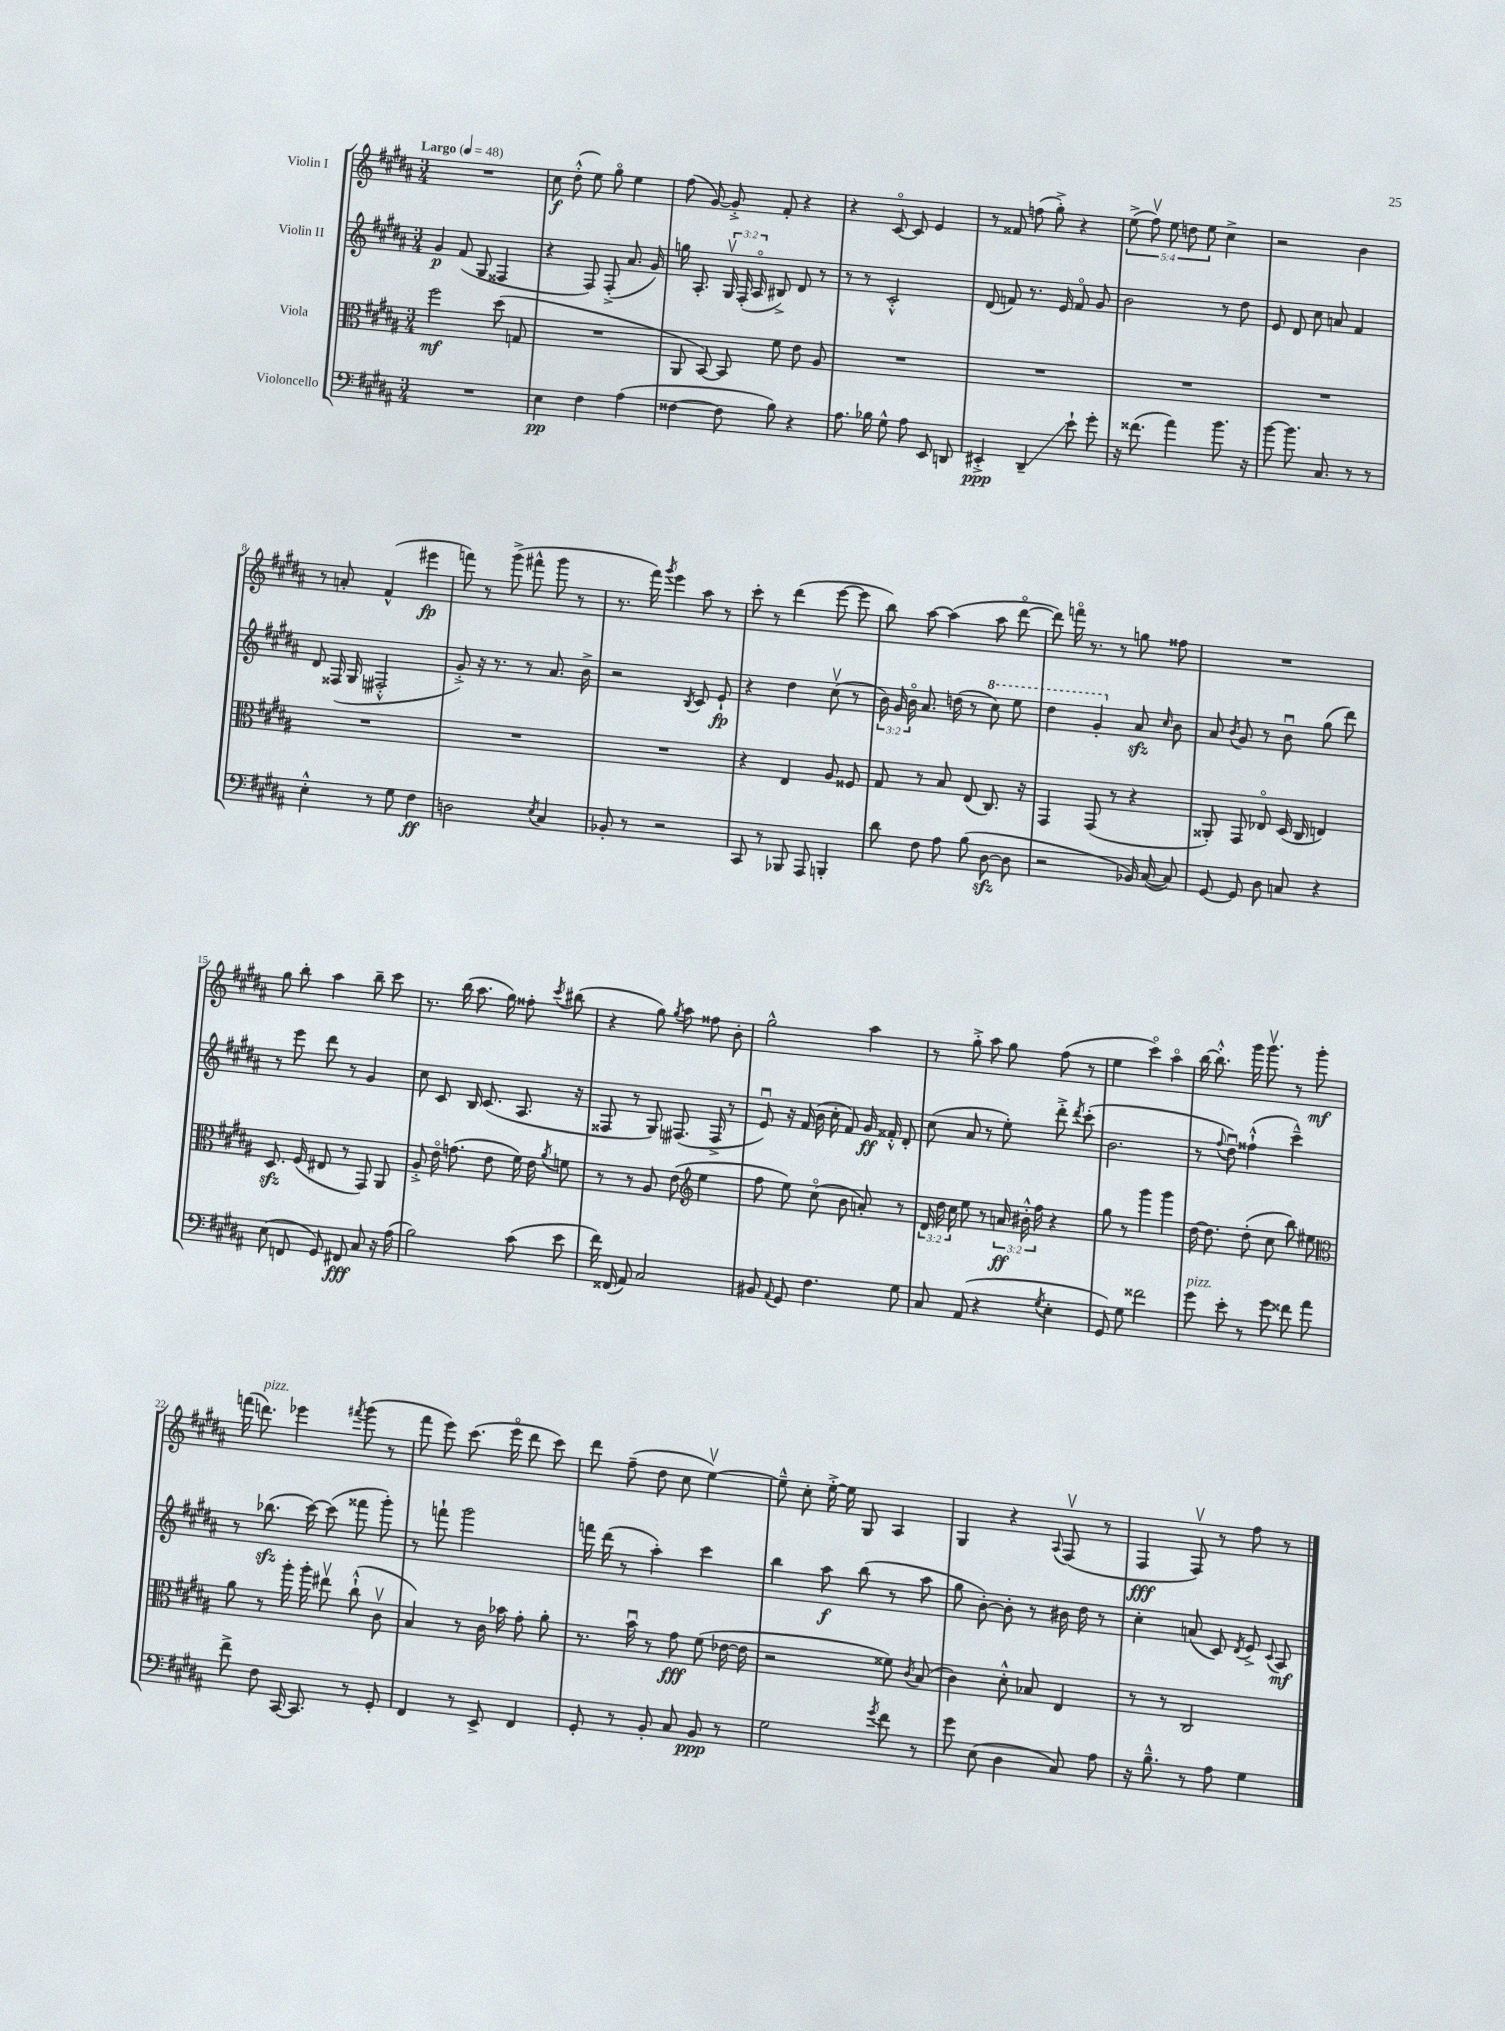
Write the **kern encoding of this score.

**kern	**kern	**kern	**kern
*staff4	*staff3	*staff2	*staff1
*clefF4	*clefC3	*clefG2	*clefG2
*k[f#c#g#d#a#]	*k[f#c#g#d#a#]	*k[f#c#g#d#a#]	*k[f#c#g#d#a#]
*M3/4	*M3/4	*M3/4	*M3/4
*MM48	*MM48	*MM48	*MM48
2.r	2ff#\	4g#/	2.r
.	.	(8f#/	.
.	.	8G#/	.
.	(8dd#\	4F##/	.
.	8G/	.	.
=	=	=	=
4E\	2.r	4r	8cc#\
.	.	.	(8dd#'^^\
4F#\	.	8F#/)	8ee\)
.	.	(8F#'^/	8gg#o\
(4A#\	.	8.a#/	4ee\
.	.	16g#/)	.
=	=	=	=
[4F##\	8AA#/	16gg\	(8ff#\
.	.	8.A#'/	.
.	[8BB/)	.	[8g#/)
8F##\]	8BB/]	24G#v/	8g#'^/]
.	.	(24F#'/	.
.	.	24A#o/	.
8B\)	8f#\	8B#^/)	8f#'/
4r	8e\	8d#/	4r
.	8A#/	8r	.
=	=	=	=
8.A#\	2.r	8r	4r
.	.	8r	.
16B-\	.	.	.
8G#^^\	.	2c#'^^/	[8c#o/
8A#\	.	.	8c#/]
8EE/	.	.	4e/
8DD/	.	.	.
=	=	=	=
4EE#'^/	2.r	(8d#/	8r
.	.	8f/)	8f##/
4DD#~/	.	8.r	(8ff\
.	.	.	8gg#'^\)
.	.	16e/	.
8e`\	.	8fo/	4r
8g#'\	.	8g#/	.
=	=	=	=
16r	2.r	2b\	(10ee^\
(8.f##\	.	.	.
.	.	.	10ff#v\)
.	.	.	10ee\
4a#\)	.	.	.
.	.	.	10dd\
.	.	.	10ee\
8.b\	.	8r	4cc#^\
.	.	8dd#\	.
16r	.	.	.
=	=	=	=
[8b\	2.r	8e/	2r
8.b\]	.	8d#/	.
.	.	8cc#\	.
8.C#/	.	.	.
.	.	8a/	.
8r	.	4f#/	4b\
8r	.	.	.
=	=	=	=
4E'^^\	2.r	8d#/	8r
.	.	(16F##/	8a'/
.	.	16G#/	.
8r	.	2F#'^^/	(4f#^^/
8G#\	.	.	.
4F#\	.	.	4eee#\
=	=	=	=
2D\	2.r	8g#'^/)	8fff\)
.	.	16r	8r
.	.	8.r	.
.	.	.	(8ggg#^\
.	.	8r	8fff#^^\
8qE/	.	.	.
4C#/	.	8.a#/	8ggg#\
.	.	.	8r
.	.	16b^\	.
=	=	=	=
8BB-'/	2.r	2r	8.r
8r	.	.	.
.	.	.	16fff#\)
.	.	.	8qggg#/
2r	.	.	4eee\
.	.	8qB/	.
.	.	8c#/	8aa#\
.	.	8e`/	8r
=	=	=	=
8CC#/	4r	4r	8ccc#'\
8r	.	.	8r
8BBB-/	4E/	4dd#\	(4ddd#\
8AAA#/	.	.	.
4BBB'/	8A#/	(8cc#v\	[8eee\
.	8F##/	8r	8eee\]
=	=	=	=
8d#\	8G#/	24b\)	8bb\)
.	.	24g#/	.
.	.	24bo\	.
8F#\	8r	8.a#/	[8aa#\
8A#\	8B/	.	(4aa#\]
.	.	(16dd\	.
(8B\	(8E/	8r	.
[8D#\	8.C#/)	8ccc#\)	8aa#\
8D#\]	.	8eee\	[8ddd#o\
.	16r	.	.
=	=	=	=
2r	4GG#/	4ddd#\	8ddd#\])
.	.	.	16fffo\
.	.	.	8.r
.	(8GG#/	4gg#'/	.
.	8r	.	8r
16BB-/)	4r	8a#/	8gg\
([16C#/	.	.	.
.	.	16qqcc#/	.
8C#/])	.	8b\	8ff##\
=	=	=	=
[8GG#/	8AA##'/)	8a#/	2.r
.	.	8qb/	.
8GG#/]	8GG#/	8g#/	.
8D#\	8E-o/	8r	.
8C/	(16D#/	8bu\	.
.	16C#/	.	.
4r	4E/)	(8gg#\	.
.	.	8ddd#\)	.
=	=	=	=
(8E\	8.D#/	8r	8gg#\
8FF/	.	8eee\	8bb'\
.	(16F#/	.	.
8GG#/)	8E#/	8ddd#\	4aa#\
8FF#/	8r	8r	.
8C#/	8GG#/)	4g#/	8bb~\
16r	8AA#/	.	8ccc#\
(16A#\	.	.	.
=	=	=	=
2B\)	8A#'^/	8cc#\	8.r
.	16eo\	8c#/	.
.	(8.g\	.	(16bb\
.	.	16B/	8.aa#\
.	.	(8.c#/	.
.	8e\	.	.
.	.	.	16gg#\)
(8c#\	16f#\)	8.A#/	8ff##'\
.	16e\	.	.
.	8qa#/	.	8qccc#/
8e\	8f\	.	(8bb#\
.	.	16r	.
=	=	=	=
16f#\)	8r	8F##/	4r
(16FF##/	.	.	.
8AA#/)	8r	8r	.
2C#/	8A#/	8G#/)	8gg#\)
.	.	.	8qgg#/
.	(8e\	(8.F#/	8aa#\
*	*clefG2	*	*
.	4ee\	.	8ff##\
.	.	16F#^/	.
.	.	8r	8b'\
=	=	=	=
8BB#/	8ff#\	8eu/)	2gg#^^\
8qqAA#/	.	.	.
8GG#/	8ee\)	16r	.
.	.	(16f#/	.
4.F#\	(8cc#o\	16b\	.
.	.	16cc#'\	.
.	8b\	8f#/)	.
.	8a'/)	16g#/	4aa#\
.	.	16f##'^^/	.
8G#\	8r	8d#'/	.
=	=	=	=
8C#/	24d#/	(8cc#\	8r
.	24dd#\	.	.
.	24cc#\	.	.
(8AA#/	8ee\	8a#/	8gg#'^\
4r	8r	8r	8aa#\
.	24a/	8ee'\)	8gg#\
.	24b#'^^\	.	.
.	24ff#\	.	.
8qG#/	.	.	.
4E'\	4r	8ddd#'^\	(8ff#\
.	.	8qddd#/	.
.	.	(8ccc#'\	8r
=	=	=	=
8GG#/)	8gg#\	2.b\	4ee\
8G#\	8r	.	.
2f##\	4ggg#\	.	4ccc#o\)
.	4ggg#\	.	4aa#o\
=	=	=	=
8g#\	[16dd#\	8r	[16bb\
.	8.dd#\]	.	8.bb'^^\]
.	.	8qqff#/	.
8e'\	.	8dd#u\)	.
8r	(8dd#'\	(4ff##`^^\	16ggg#\
.	.	.	8.ggg#v\
8g#\	8cc#\	.	.
8f##\	8bb\)	4ccc#~^^\)	8r
8a#\	8ee#\	.	8ggg#'\
=	=	=	=
*	*clefC3	*	*
8f#^\	8a#\	8r	(16fff\
.	.	.	8.ddd\)
8F#\	8r	(8.bb-\	.
[16CC#/	16aa#'\	.	4eee-\
8.CC#/]	16aa#'\	[16ccc#\)	.
.	8ee#v\	(8ccc#\]	.
.	.	.	8qfff#/
8r	(8cc#`^^\	8fff##\	(8ggg#\
8GG#'/	8c#v\	8ggg#'\)	8r
=	=	=	=
4FF#/	4B/)	8r	8fff#\
.	.	8fff`\	8eee\)
8r	8r	2ggg#\	(8.ccc#\
8EE^/	16c#\	.	.
.	16b-\	.	16eeeo\
4FF#/	8g#'\	.	8ddd#\
.	8a#'\	.	8ccc#\)
=	=	=	=
8GG#'/	8.r	16fff\	8ddd#\
.	.	(16ddd#\	.
8r	.	8r	(8ff#~\
.	16bu\	.	.
8BB'/	8r	4aa#'\)	8dd#\
8C#/	8g#\	.	8cc#\
8BB/	(8f#\	4ccc#\	[4eev\)
8r	[16e-\	.	.
.	16e-\]	.	.
=	=	=	=
2G#\	2r	4bb\	8ee~^^\]
.	.	.	8cc#'\
.	.	8aa#\	[16ee'^\
.	.	.	16ee\]
.	.	(8bb\	8G#/
8qg#/	.	.	.
8f#\	8f##\)	8r	4A#/
.	8qc#/	.	.
8r	(8B/	8aa#\	.
=	=	=	=
8g#\	4c#\)	8gg#\	4G#/
(8E\	.	[8b'\)	.
4D#\	8d#'^^\	8b'\]	4r
.	8B-/	8r	.
.	.	.	8qqA#/
8C#/)	4E/	16b#\	(8F#v/
.	.	16dd#\	.
8A#\	.	8r	8r
=	=	=	=
16r	8r	4cc#'\	4F#/
8.B~^^\	.	.	.
.	8r	.	.
8r	2C#/	(8a/	8F#v/)
8A#\	.	8c#/)	8r
.	.	8qd#/	.
4G#\	.	8e^/	8ff#\
.	.	8qqc#/	.
.	.	8A#/	8r
==	==	==	==
*-	*-	*-	*-
